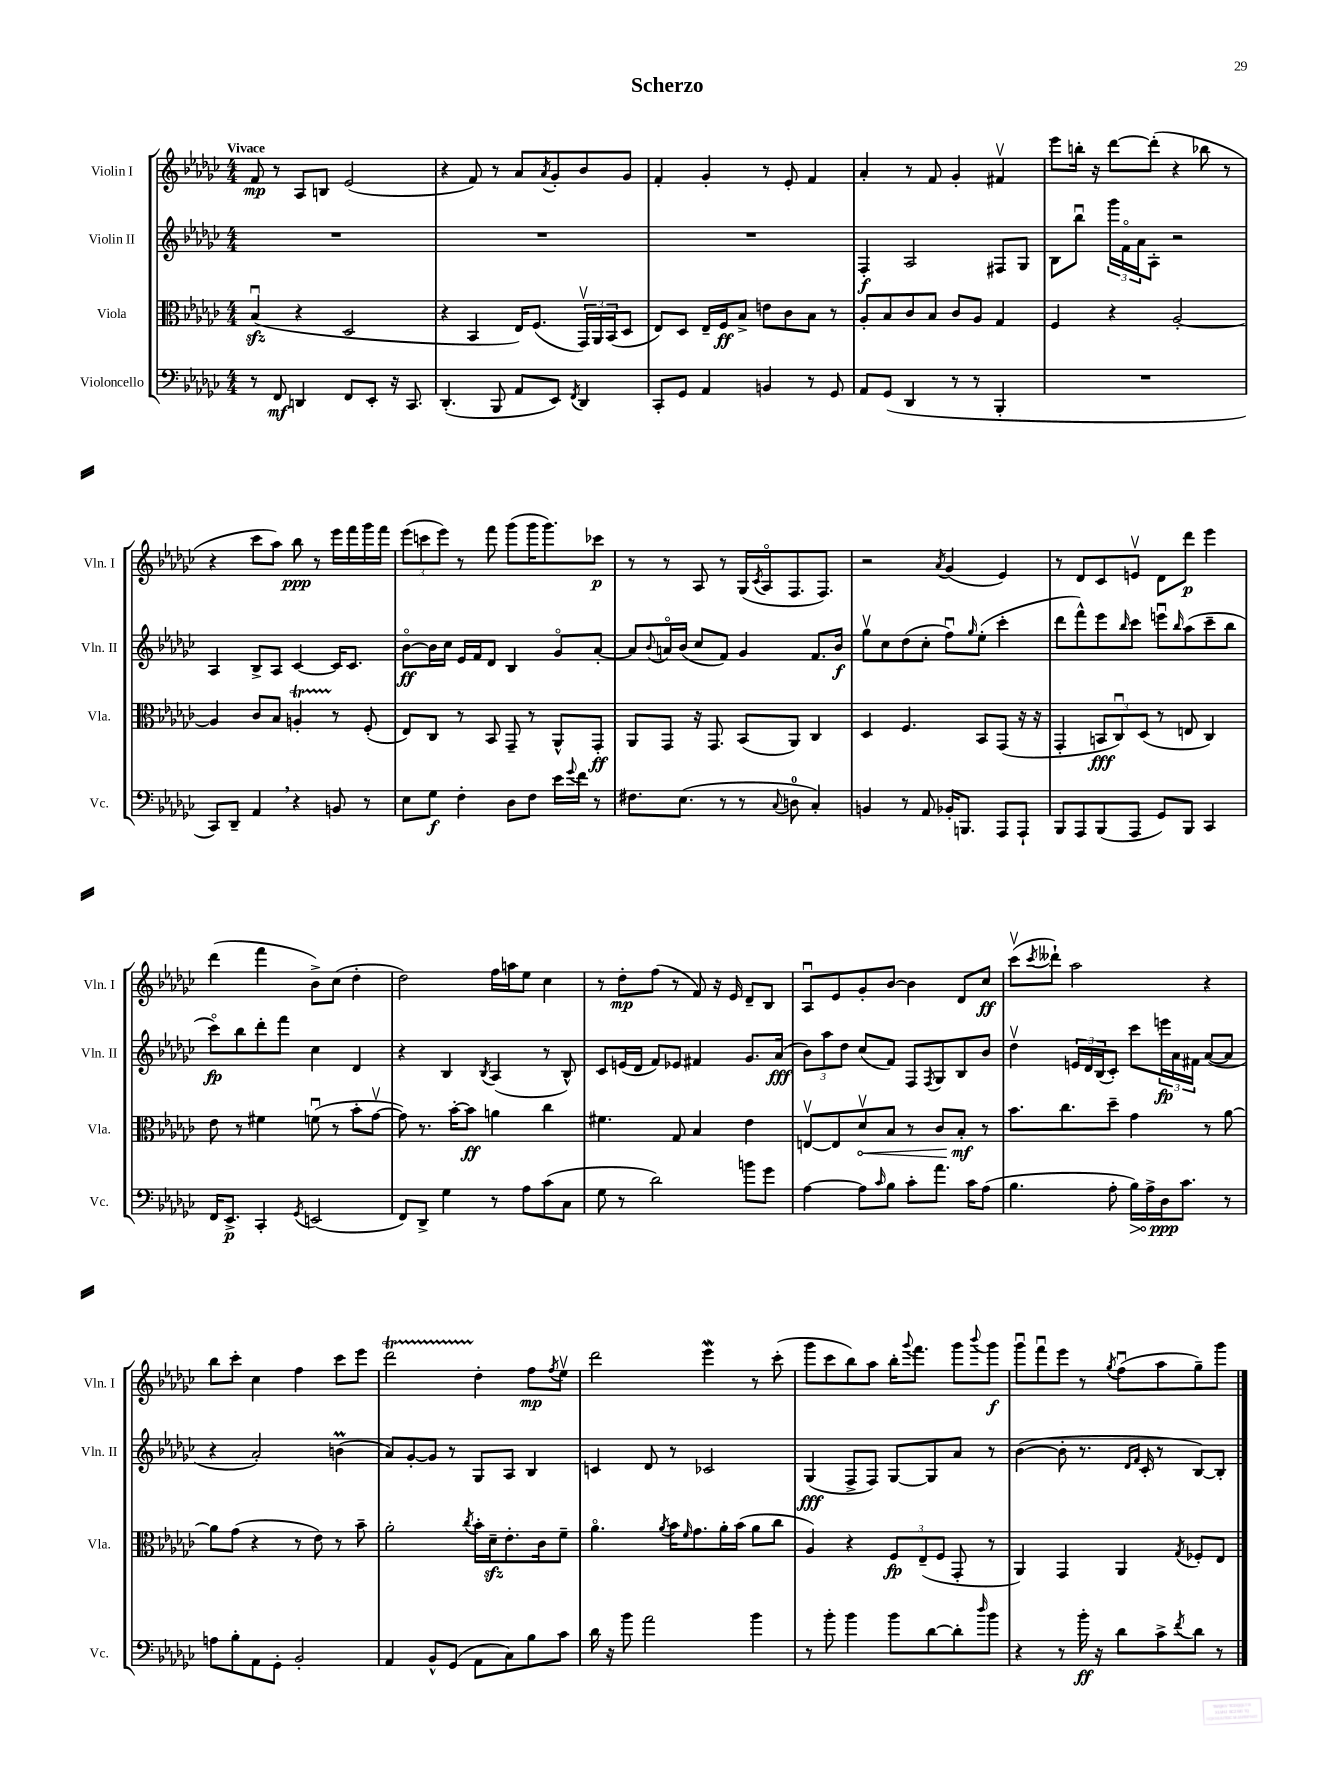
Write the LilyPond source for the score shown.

\header { title = "Scherzo" }
<<
\new StaffGroup <<
\new Staff = "s0" \with { instrumentName = "Violin I" shortInstrumentName = "Vln. I" } {
    \clef treble \key ges \major \numericTimeSignature \time 4/4 \tempo "Vivace"
    f'8\mp r8 aes8 b8 ees'2( |
    r4 f'8) r8 aes'8 \acciaccatura { aes'8 } ges'8-. bes'8 ges'8 |
    f'4-. ges'4-. r8 ees'8-. f'4 |
    aes'4-. r8 f'8 ges'4-. fis'4\upbow |
    ees'''8 b''16-. r16 des'''8~ des'''8-.( r4 bes''8 r8 |
    r4 ces'''8 aes''8) bes''8\ppp r8 ees'''16 f'''16 ges'''16 f'''16 |
    \tuplet 3/2 { ees'''8( c'''8 ees'''8) } r8 f'''8 ges'''8( ges'''16 ges'''8.) ces'''8\p |
    r8 r8 aes8 r8 ges16( \acciaccatura { ces'8 } aes16\flageolet f8. f8.) |
    r2 \acciaccatura { aes'8 } ges'4( ees'4) |
    r8 des'8 ces'8 e'8\upbow des'8 des'''8\p ees'''4 |
    des'''4( f'''4 bes'8->) ces''8( des''4-. |
    des''2) f''16 a''16 ees''8 ces''4 |
    r8 des''8-.\mp f''8( r8 f'8) r16 ees'16 des'8-- bes8 |
    aes8\downbow ees'8 ges'8-. bes'8~ bes'4 des'8 ces''8\ff |
    ces'''8\upbow( \acciaccatura { ces'''8 } deses'''8-!) aes''2 r4 |
    bes''8 ces'''8-. ces''4 f''4 ces'''8 ees'''8 |
    des'''2\startTrillSpan des''4-.\stopTrillSpan f''8\mp \acciaccatura { f''8 } ees''8\upbow |
    des'''2 ees'''4\mordent r8 ces'''8-.( |
    ges'''8 ces'''8 bes''8) aes''8 bes''16-. \appoggiatura { ges'''8 } f'''8. ges'''8 \appoggiatura { bes'''8 } ges'''8\f |
    ges'''8\downbow f'''8\downbow ees'''8 r8 \acciaccatura { ges''8 } f''8\downbow( aes''8 ges''8--) ges'''8 \bar "|." |
}
\new Staff = "s1" \with { instrumentName = "Violin II" shortInstrumentName = "Vln. II" } {
    \clef treble \key ges \major \numericTimeSignature \time 4/4
    R1 |
    R1 |
    R1 |
    f4-.\f aes2 fis8 ges8 |
    bes8 bes''8\downbow \tuplet 3/2 { ges'''16 f'16\flageolet aes'16 } aes8-. r2 |
    aes4 bes8-> aes8 ces'4~ ces'16 ces'8. |
    bes'8~\flageolet\ff bes'16 ces''16 ees'16 f'16 des'8 bes4 ges'8\flageolet aes'8~-. |
    aes'8 \appoggiatura { bes'8 } a'16\flageolet bes'16( ces''8 f'8) ges'4 f'8. bes'16\f |
    ges''8\upbow ces''8 des''8( ces''8-. f''8\downbow) \grace { ges''16 } ees''8-.( ces'''4-. |
    des'''8 f'''8-^) ees'''8 \grace { bes''16 } ces'''8 e'''8\downbow \grace { bes''16 } aes''8( ces'''8-- bes''8 |
    ces'''8\flageolet\fp) bes''8 des'''8-. f'''8 ces''4 des'4 |
    r4 bes4 \acciaccatura { bes8 } aes4( r8 bes8-^) |
    ces'8 e'16( des'16 f'8) ees'8 fis'4 ges'8. aes'16\fff( |
    \tuplet 3/2 { bes'8) aes''8 des''8 } ces''8( f'8) f8 \acciaccatura { f8 } ges8 bes8 bes'8 |
    des''4\upbow \tuplet 3/2 { e'16 des'16 bes16( } ces'8-.) ces'''8 \tuplet 3/2 { e'''16\fp aes'16 fis'16 } aes'8~( aes'8 |
    r4 aes'2-.) b'4\prall( |
    aes'8) ges'8~-. ges'8 r8 ges8 aes8 bes4 |
    c'4 des'8 r8 ces'2 |
    ges4\fff( f8-> f8) ges8~ ges8 aes'8 r8 |
    bes'4~( bes'8-. r8. \grace { des'16 f'16 } ces'16-. r8 bes8~) bes8-. \bar "|." |
}
\new Staff = "s2" \with { instrumentName = "Viola" shortInstrumentName = "Vla." } {
    \clef alto \key ges \major \numericTimeSignature \time 4/4
    bes4\downbow\sfz( r4 des2 |
    r4 bes,4 ees16) f8.( \tuplet 3/2 { ges,16\upbow) aes,16 bes,16( } des8 |
    ees8) des8 ees16-- f16\ff bes8-> e'8 ces'8 bes8 r8 |
    aes8-. bes8 ces'8 bes8 ces'8 aes8 ges4 |
    f4 r4 aes2~-. |
    aes4 ces'8 bes8 a4-.\startTrillSpan r8\stopTrillSpan f8-.( |
    ees8) ces8 r8 bes,8 ges,8-- r8 aes,8-^ ges,8-.\ff |
    aes,8 ges,8 r16 ges,8. bes,8( aes,8) ces4 |
    des4 f4. bes,8 ges,8( r16 r16 |
    ges,4-. \tuplet 3/2 { b,8\fff ces8\downbow) des8( } r8 e8 ces4) |
    ees'8 r8 fis'4 f'8\downbow( r8 bes'8-. ges'8~\upbow |
    ges'8) r8. bes'16~-. bes'8\ff a'4 ces''4 |
    fis'4. ges8 bes4 ees'4 |
    e8~\upbow e8 \once \override Hairpin.circled-tip = ##t des'8\upbow\< bes8 r8 ces'8 bes8-.\mf\! r8 |
    bes'8. ces''8. des''8-- ges'4 r8 aes'8~ |
    aes'8 ges'8( r4 r8 ees'8) r8 bes'8-- |
    aes'2-. \acciaccatura { ces''8 } bes'16-. des'16--\sfz ees'8.-. ces'16 f'8-- |
    aes'4.\flageolet \acciaccatura { aes'8 } bes'16 \grace { f'16 } ges'8. aes'16-. bes'16( aes'8 ces''8 |
    aes4) r4 \tuplet 3/2 { f8\fp ees8--( f8 } ges,8-. r8 |
    aes,4) ges,4 aes,4 \acciaccatura { ges8 } fes8-. ees8 \bar "|." |
}
\new Staff = "s3" \with { instrumentName = "Violoncello" shortInstrumentName = "Vc." } {
    \clef bass \key ges \major \numericTimeSignature \time 4/4
    r8 f,8\mf d,4 f,8 ees,8-. r16 ces,8. |
    des,4.-.( bes,,8 aes,8 ees,8) \acciaccatura { f,8 } des,4 |
    ces,8-. ges,8 aes,4 b,4 r8 ges,8 |
    aes,8 ges,8( des,4 r8 r8 bes,,4-. |
    R1 |
    ces,8) des,8-- aes,4 \breathe r4 b,8 r8 |
    ees8 ges8\f f4-. des8 f8 ees'16 \appoggiatura { ges'8 } f'16 r8 |
    fis8. ees8.( r8 r8 \appoggiatura { ces8 } d8-0 ces4-.) |
    b,4 r8 aes,8 bes,16-. b,,8. aes,,8 aes,,8-! |
    bes,,8 aes,,8 bes,,8( aes,,8 ges,8) bes,,8 ces,4 |
    f,16 ees,8.->\p ces,4-. \acciaccatura { ges,8 } e,2( |
    f,8) des,8-> ges4 r8 aes8 ces'8( ces8 |
    ges8 r8 des'2) b'8 ges'8 |
    aes4~ aes8 \grace { ces'16 } bes8 ces'8-. aes'8. ces'16 aes8( |
    bes4. aes8-. \once \override Hairpin.circled-tip = ##t bes16\>) aes16-> des16\ppp\! ces'8. r8 |
    a8 bes8-. aes,8 ges,8-. bes,2-. |
    aes,4 bes,8-^ ges,8( aes,8 ces8) bes8 ces'8 |
    des'16 r16 bes'8 aes'2 bes'4 |
    r8 bes'8-. bes'4 bes'8 des'8~ des'8-. \grace { des''16 } bes'8 |
    r4 r8 bes'16-.\ff r16 des'8 ces'8-> \acciaccatura { f'8 } des'8 r8 \bar "|." |
}
>>
>>
\layout { \context { \Score \remove "Bar_number_engraver" } }
